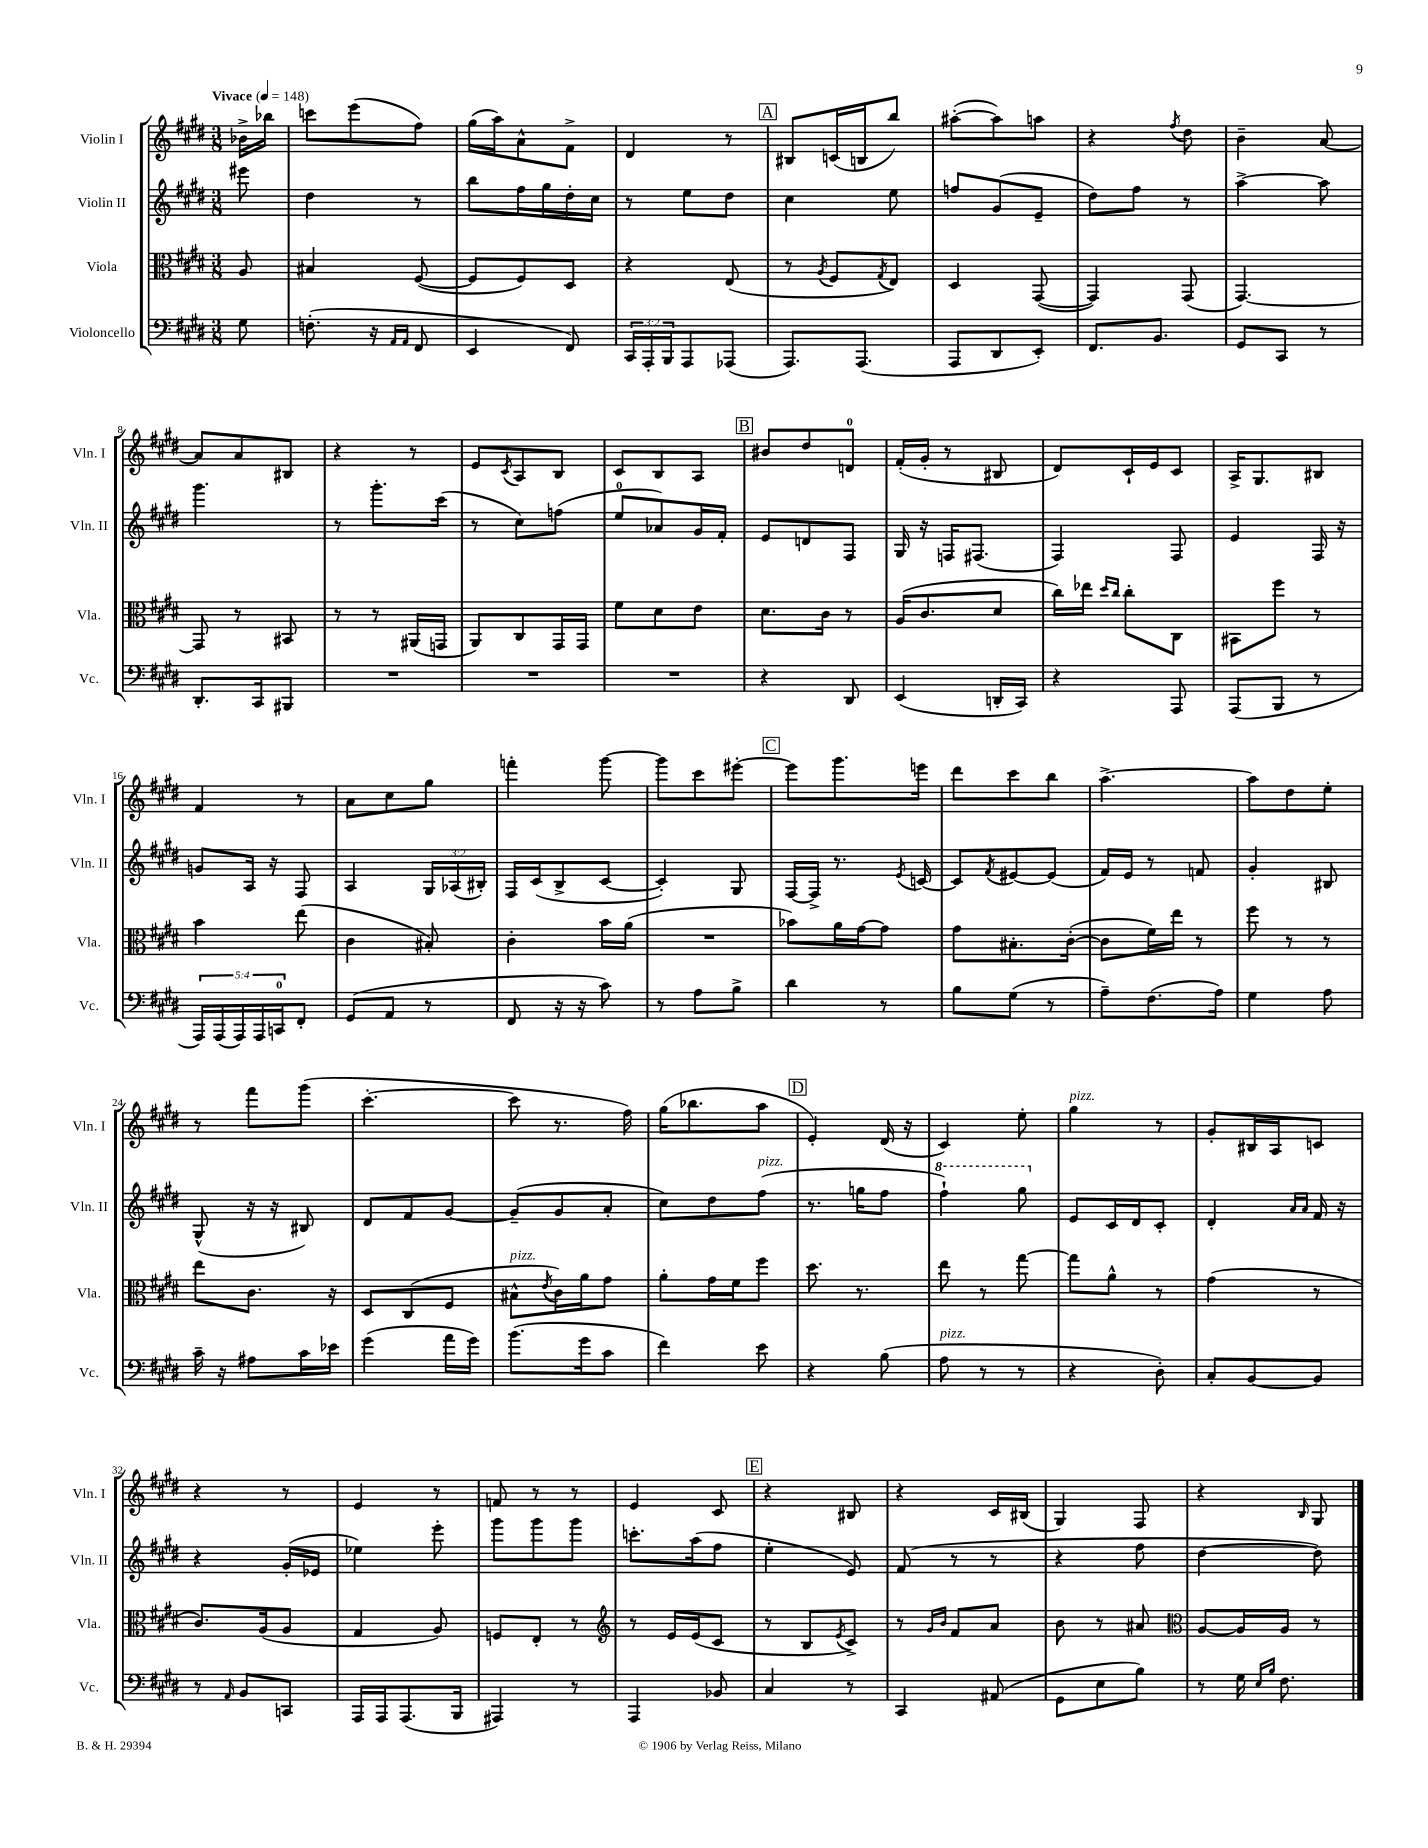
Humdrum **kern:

**kern	**kern	**kern	**kern
*staff4	*staff3	*staff2	*staff1
*clefF4	*clefC3	*clefG2	*clefG2
*k[f#c#g#d#]	*k[f#c#g#d#]	*k[f#c#g#d#]	*k[f#c#g#d#]
*M3/8	*M3/8	*M3/8	*M3/8
*MM148	*MM148	*MM148	*MM148
8G#	8A	8eee#	16b-^
.	.	.	16bb-
=	=	=	=
(8.F'	4B#	4dd#	8ccc
.	.	.	(8eee
16r	.	.	.
16qqAA	.	.	.
16qqAA	.	.	.
8FF#	([8F#	8r	8ff#)
=	=	=	=
4EE	8F#]	8bb	(16gg#
.	.	.	16aa)
.	8F#)	16ff#	8a^^
.	.	16gg#	.
8FF#)	8D#	16dd#'	8f#^
.	.	16cc#	.
=	=	=	=
24CC#	4r	8r	4d#
24AAA'	.	.	.
24BBB	.	.	.
8AAA	.	8ee	.
(8AAA-	(8E	8dd#	8r
=	=	=	=
8.AAA)	8r	4cc#	8B#
.	8qA	.	.
.	8F#	.	(16c
(8.AAA	.	.	16B
.	8qG#	.	.
.	8E)	8ee	8bb)
=	=	=	=
8AAA	4D#	8ff	([8aa#'
8DD#	.	(8g#	8aa#])
8EE')	([8GG#	8e~	8aa
=	=	=	=
8.FF#	4GG#])	8dd#)	4r
.	.	8ff#	.
8.BB	.	.	.
.	.	.	8qff#
.	(8GG#	8r	8dd#
=	=	=	=
8GG#	[4.GG#)	[4aa^	4b~
8CC#	.	.	.
8r	.	8aa]	[8a
=	=	=	=
8.DD#'	8GG#]	4.ggg#	8a]
.	8r	.	8a
16CC#	.	.	.
8BBB#	8BB#	.	8B#
=	=	=	=
4.r	8r	8r	4r
.	8r	8.ggg#'	.
.	(16AA#	.	8r
.	16GG	(16ccc#	.
=	=	=	=
4.r	8AA)	8r	8e
.	.	.	8qc#
.	8C#	8cc#)	8A
.	16GG#	(8ff	8B
.	16GG#	.	.
=	=	=	=
4.r	8f#	8ee	8c#
.	8d#	8a-)	8B
.	8e	16g#	8A
.	.	16f#'	.
=	=	=	=
4r	8.d#	8e	8b#
.	.	8d	8dd#
.	16c#	.	.
8DD#	8r	8F#	8d
=	=	=	=
(4EE	(16A	16G#	(16f#'
.	8.c#	16r	16g#'
.	.	16F	8r
.	.	(8.F#	.
16DD'	8d#	.	8B#
16CC#)	.	.	.
=	=	=	=
4r	16cc#)	4F#)	8d#)
.	16ee-	.	.
.	16qqdd#	.	.
.	16qqcc#	.	.
.	8cc#'	.	16c#`
.	.	.	16e
8AAA	8C#	8F#	8c#
=	=	=	=
(8AAA	8BB#	4e	16A^
.	.	.	8.G#
8BBB	8ff#	.	.
8r	8r	16F#	8B#
.	.	16r	.
=	=	=	=
20AAA)	4b	8g	4f#
(20AAA	.	.	.
20AAA)	.	.	.
.	.	16A	.
20AAA	.	.	.
.	.	16r	.
20CC	.	.	.
8FF#'	(8ee	8F#	8r
=	=	=	=
(8GG#	4c#	4A	8a
8AA	.	.	8cc#
8r	8B#')	24G#	8gg#
.	.	(24A-	.
.	.	24B#')	.
=	=	=	=
8FF#	4c#'	16F#	4fff'
.	.	(16c#	.
16r	.	8B^	.
16r	.	.	.
8c#)	16b	[8c#	[8ggg#
.	(16a	.	.
=	=	=	=
8r	4.r	4c#'])	8ggg#]
8A	.	.	8ccc#
8B^	.	8G#	[8eee#'
=	=	=	=
4d#	8b-)	[16F#	8eee#]
.	.	16F#^]	.
.	16a	8.r	8.ggg#
.	[16g#	.	.
8r	8g#]	.	.
.	.	8qe	.
.	.	[16c	16eee
=	=	=	=
8B	8g#	8c]	8ddd#
.	.	8qf#	.
(8G#	8.B#'	[8e#	8ccc#
8r	.	(8e#]	8bb
.	([16c#'	.	.
=	=	=	=
8A~)	8c#]	16f#)	[4.aa^
.	.	16e	.
(8.F#	16f#)	8r	.
.	16ee	.	.
.	8r	8f	.
16A)	.	.	.
=	=	=	=
4G#	8ff#	4g#'	8aa]
.	8r	.	8dd#
8A	8r	8B#	8ee'
=	=	=	=
16c#~	8ee	(8G#^^	8r
16r	.	.	.
8A#	8.c#	16r	8fff#
.	.	16r	.
16c#	.	8B#)	(8ggg#
16e-	16r	.	.
=	=	=	=
(4g#	8D#	8d#	[4.ccc#'
.	(8C#	8f#	.
16a	8F#	[8g#	.
16g#)	.	.	.
=	=	=	=
(8.b	8B#^^	(8g#~]	8ccc#]
.	8qe	.	.
.	16c#)	8g#	8.r
16g#	16a	.	.
8c#	8g#	8a'	.
.	.	.	16ff#)
=	=	=	=
4f#)	8a'	8cc#)	(16gg#
.	.	.	8.bb-
.	16g#	8dd#	.
.	16f#	.	.
8e	8ff#	(8ff#	8aa
=	=	=	=
4r	8.dd#	8.r	4e')
.	8.r	16gg	.
(8B	.	8ff#	(16d#
.	.	.	16r
=	=	=	=
8A	8ee	4fff#`)	4c#)
8r	8r	.	.
8r	[8gg#	8ggg#	8ee'
=	=	=	=
4r	8gg#]	8e	4gg#
.	8a^^	16c#	.
.	.	16d#	.
8D#')	8r	8c#'	8r
=	=	=	=
8C#'	(4g#	4d#'	8g#'
[8BB	.	.	16B#
.	.	.	16A
.	.	16qqa	.
.	.	16qqa	.
8BB]	8r	16f#	8c
.	.	16r	.
=	=	=	=
8r	8.c#)	4r	4r
16qqAA	.	.	.
8BB	.	.	.
.	(16A	.	.
8CC	8A	(16g#'	8r
.	.	16e-	.
=	=	=	=
16AAA	4G#	4ee-)	4e
16AAA	.	.	.
(8.AAA	.	.	.
.	8A)	8eee'	8r
16BBB	.	.	.
=	=	=	=
4AAA#)	8F	8ggg#	8f
.	8E'	8ggg#	8r
8r	8r	8ggg#	8r
=	=	=	=
*	*clefG2	*	*
4AAA	8r	8.ccc'	4e
.	16e	.	.
.	(16e	(16aa	.
8BB-	8c#	8ff#	8c#
=	=	=	=
4C#	8r	4ee'	4r
.	8B	.	.
.	8qe	.	.
8r	8c#^)	8e)	8B#
=	=	=	=
4CC#	8r	(8f#	4r
.	16qqg#	.	.
.	16qqb	.	.
.	8f#	8r	.
(8AA#	8a	8r	16c#
.	.	.	(16B#
=	=	=	=
8GG#	8b	4r	4G#)
8E	8r	.	.
8B)	8a#	8ff#	8F#
=	=	=	=
*	*clefC3	*	*
8r	[8A	[4dd#	4r
16G#	16A]	.	.
16qqE	.	.	.
16qqB	.	.	.
8.F#	16A	.	.
.	.	.	16qqB
.	8r	8dd#])	8G#
==	==	==	==
*-	*-	*-	*-
